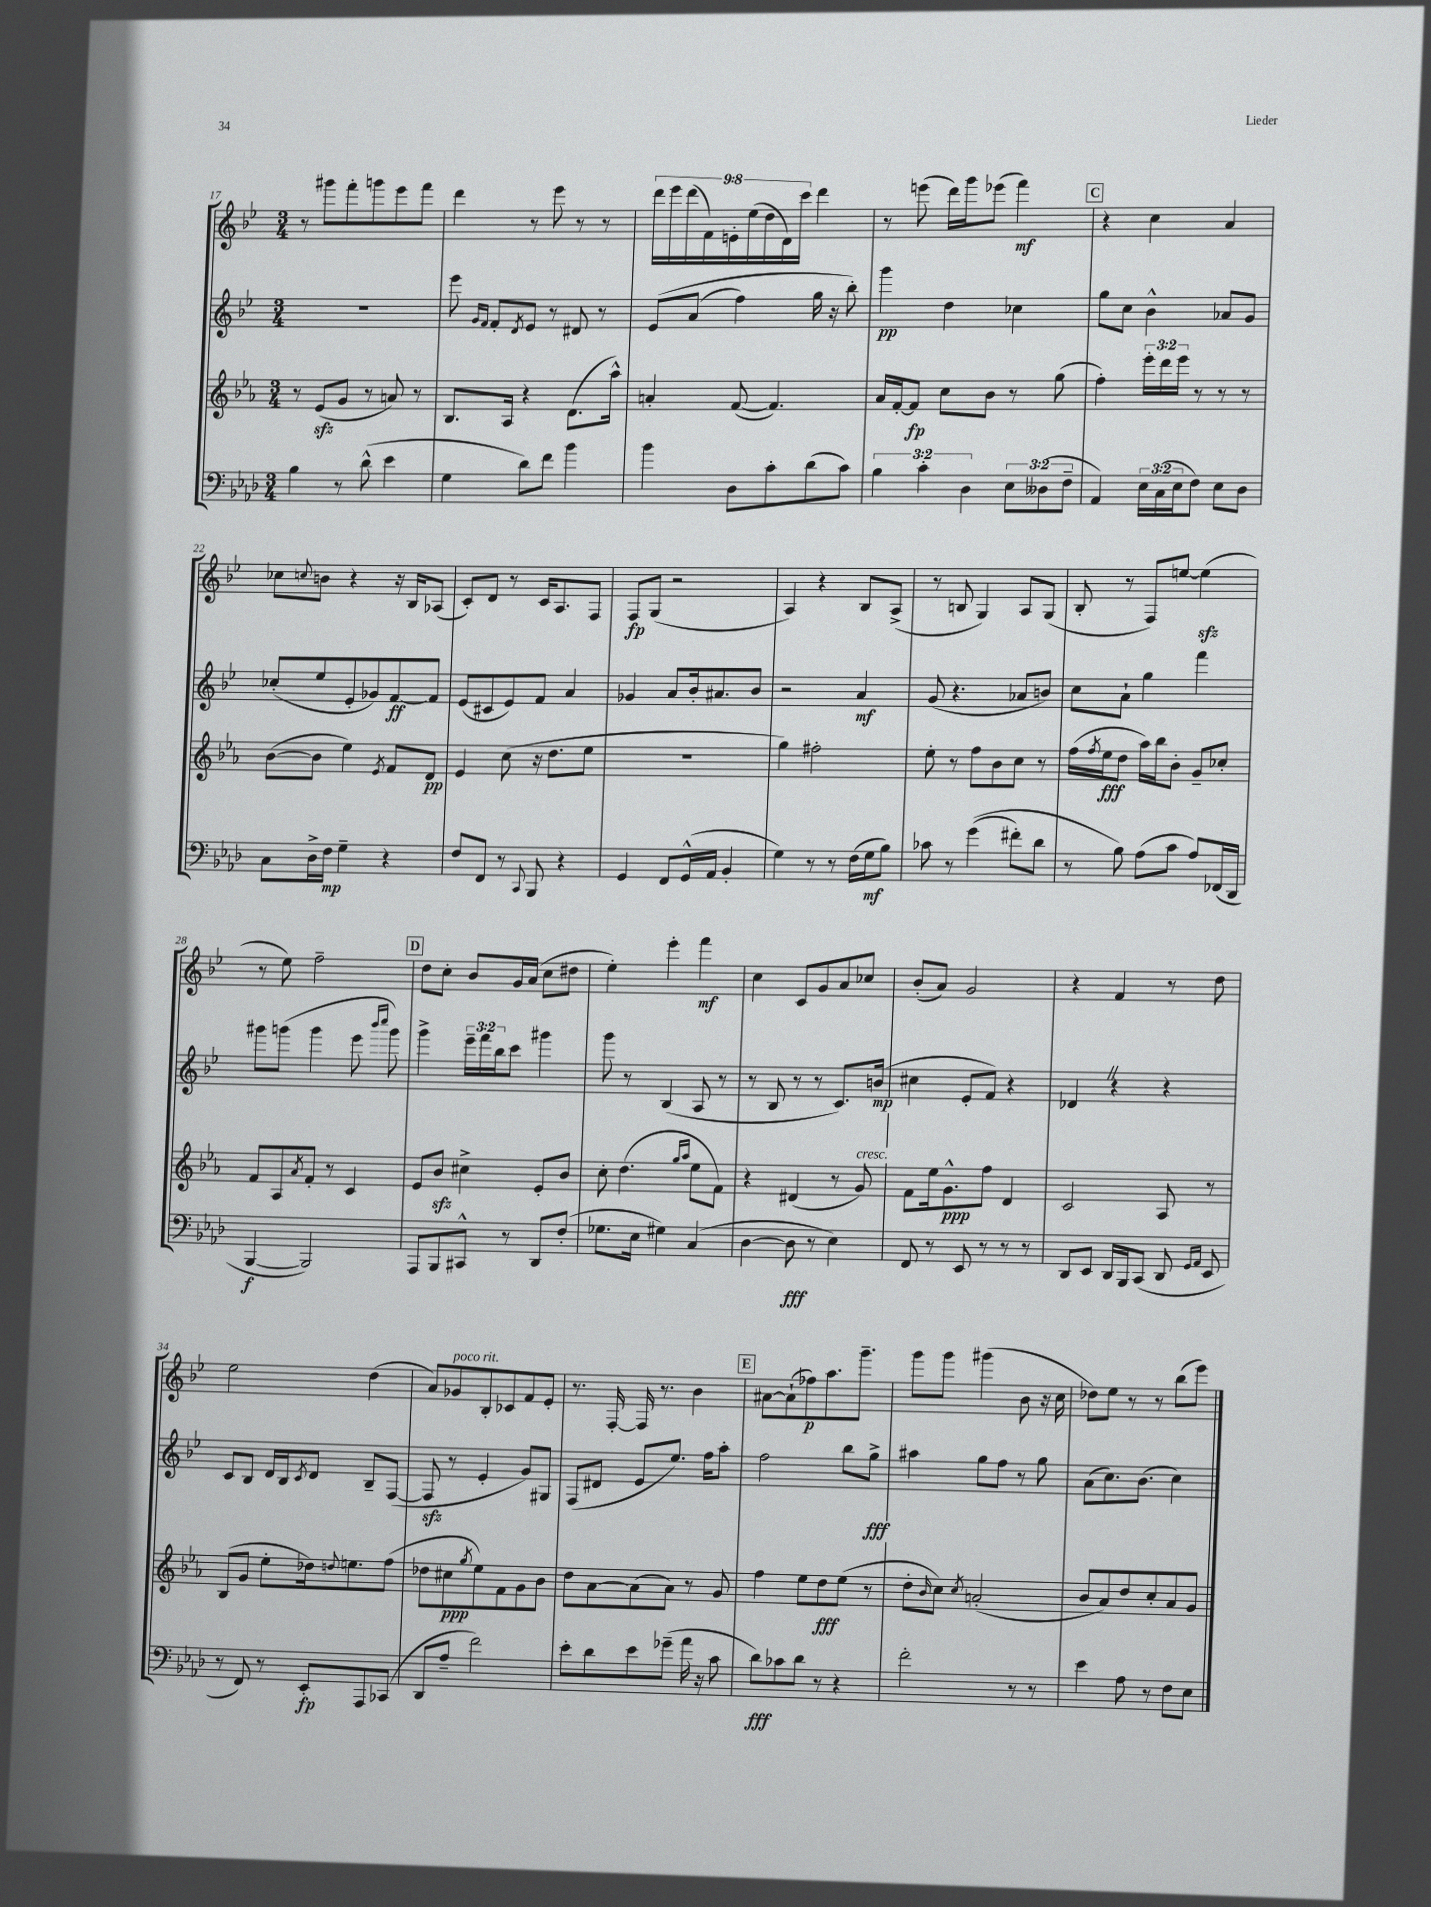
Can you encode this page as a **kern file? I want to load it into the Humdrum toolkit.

**kern	**kern	**kern	**kern
*staff4	*staff3	*staff2	*staff1
*clefF4	*clefG2	*clefG2	*clefG2
*k[b-e-a-d-]	*k[b-e-a-]	*k[b-e-]	*k[b-e-]
*M3/4	*M3/4	*M3/4	*M3/4
4B-	8r	2.r	8r
.	(8e-	.	8ggg#
8r	8g	.	8fff'
(8d-^^	8r	.	8ggg
4e-	8a)	.	8eee-
.	8r	.	8fff
=	=	=	=
4G	8.B-	8eee-	4ddd
.	.	16qqg	.
.	.	16qqf	.
.	.	8f'	.
.	16A-	.	.
.	.	8qd	.
8d-)	4r	8e-	8r
8f	.	8r	8eee-
4b-	(8.d	8d#	8r
.	.	8r	8r
.	16aa-^^)	.	.
=	=	=	=
4b-	4a'	&(8e-	18ddd
.	.	.	18eee-
.	.	.	(18ddd
.	.	(8a	.
.	.	.	18f)
.	.	.	18e'
8D-	([8f	4ff)	.
.	.	.	(18ee-
.	.	.	18dd
8c'	4.f])	.	.
.	.	.	18d)
.	.	.	18ccc
(8d-	.	16gg	4ddd
.	.	16r	.
8c)	.	8bb-'&)	.
=	=	=	=
6B-	16a-	4ggg	8r
.	[16f'	.	.
.	8f]	.	(8eee
6c'	.	.	.
.	8cc	4dd	16ddd)
.	.	.	16ggg
6D-	.	.	.
.	8b-	.	(8eee-
12E-	8r	4cc-	4fff)
(12D--	.	.	.
.	(8gg	.	.
12F~	.	.	.
=	=	=	=
4AA-)	4ff')	8gg	4r
.	.	8cc	.
24E-	24eee-'	4b-^^	4cc
(24C	24ddd	.	.
24E-	24eee-	.	.
8F)	8r	.	.
8E-	8r	8a-	4a
8D-	8r	8g	.
=	=	=	=
8C	([8b-	(8cc-'	8cc-
.	.	.	8qqcc
16D-^	8b-]	8ee-	8b
16F	.	.	.
4G~	4ee-)	8e-'	4r
.	.	8g-)	.
.	8qe-	.	.
4r	8f	[8f	16r
.	.	.	16B-
.	8d	8f]	(8A-
=	=	=	=
8F	4e-	(8e-	8c')
8FF	.	8c#	8d
8r	(8cc	8e-)	8r
8qqCC	.	.	.
8BBB-	16r	8f	16c
.	8.dd	.	8.A
4r	.	4a	.
.	8ee-	.	8F
=	=	=	=
4GG	2.r	4g-	8F
.	.	.	(8G
8FF	.	8a	2r
(16GG^^	.	16b-'	.
16AA-	.	8.a#	.
4BB-'	.	.	.
.	.	8b-	.
=	=	=	=
4G)	4gg)	2r	4A)
8r	2ff#'	.	4r
8r	.	.	.
(16F	.	4a	8B-
16G	.	.	.
8B-)	.	.	(8A^
=	=	=	=
8c-	8ee-'	(8g	8r
8r	8r	4.r	8B
&((4g	8ff	.	4G)
.	8b-	.	.
8f#')	8cc	8a-	8A
8d-	8r	8b)	(8G
=	=	=	=
8r	(16ff	8cc	8B-'
.	8qff	.	.
.	16ee-	.	.
8B-&)	8dd	8a`	8r
(8A-	16aa-)	4gg	8F)
.	16bb-	.	.
8c	8b-'	.	[8ee
8A-)	8g~	4fff	(4ee]
(16FF-	8cc-'	.	.
16DD-	.	.	.
=	=	=	=
[4BBB-	8f	8ggg#	8r
.	8A-	(8ggg	8ee-)
.	8qa-	.	.
2BBB-])	8f'	4ggg	2ff~
.	8r	.	.
.	4c	8eee-	.
.	.	16qqbbb-	.
.	.	16qqcccc	.
.	.	8ggg)	.
=	=	=	=
8AAA-	8e-	4ggg^	8dd
8BBB-	8b-	.	8cc'
8CC#^^	4cc#^	24eee-~	8b-
.	.	24fff	.
.	.	24bb-	.
8r	.	8ccc	16g
.	.	.	(16a
8DD-	8e-'	4ggg#	8cc
(8F'	8b-	.	8dd#
=	=	=	=
8.G-	8cc'	8ggg	4ee-')
.	(4.dd	8r	.
16E-	.	.	.
4G#)	.	(4B-	4eee-'
.	16qqgg	.	.
.	16qqaa-	.	.
(4C	8ee-	8A	4fff
.	8f)	8r	.
=	=	=	=
[4D-	4r	8r	4cc
.	.	8B-	.
8D-]	(4d#	8r	8c
8r	.	8r	8g
4E-)	8r	8.c)	8a
.	8g)	.	8cc-
.	.	(16b	.
=	=	=	=
8FF	8f	4cc#	(8b-'
8r	16ee-	.	8a)
.	8.g^^	.	.
8EE-	.	8e-'	2g
8r	8ff	8f)	.
8r	4d	4r	.
8r	.	.	.
=	=	=	=
8DD-	2c	4d-	4r
8EE-	.	.	.
16DD-	.	4r	4f
16BBB-	.	.	.
(8CC	.	.	.
8DD-	8A-	4r	8r
16qqGG	.	.	.
16qqAA-	.	.	.
8EE-	8r	.	8dd
=	=	=	=
8r	(8B-	8c	2ee-
8FF)	8g	8B-	.
8r	8ee-'	16d	.
.	.	16B-	.
.	.	8qc	.
8EE-'	16dd-)	8d	.
.	8qqdd	.	.
.	8.ee	.	.
8AAA-	.	8B-~	(4dd
(8CC-	(8ff	([8F	.
=	=	=	=
8DD-	8dd-	8F]	8a)
8A-~	8cc#	8r	8g-
.	8qgg	.	.
2f)	8ee-)	4e-'	8B-'
.	8f	.	8c-
.	8g	8g)	8f
.	8b-	8G#	8e-'
=	=	=	=
8e-'	8dd	(8F	8.r
8d-	[8a-	8d#	.
.	.	.	[16F'
8e-	(8a-]	8e-	16F]
.	.	.	8.r
(8g-~	8a-)	8.ee-)	.
16a-	8r	.	4b-
16r	.	16ff	.
8c	8g	8aa'	.
=	=	=	=
8d-)	4ff	2ff	[8a#
8c-	.	.	(8a#`]
8d-	8ee-	.	8ff-)
8r	8dd	.	8.aa
4r	(8ee-	8bb-	.
.	.	.	8.ggg~
.	8r	8gg^	.
=	=	=	=
2f'	8dd'	4aa#	8ggg
.	16qqb-	.	.
.	8cc)	.	8ggg
.	8qcc	.	.
.	(2a'	8gg	(4ggg#
.	.	8ff	.
8r	.	8r	8b-
8r	.	8gg	16r
.	.	.	16cc
=	=	=	=
4e-	8b-	(8a	8dd-)
.	8a-)	8.cc)	8ee-
8A-	8dd	.	8r
.	.	(8.b-	.
8r	8cc'	.	8r
8F	8a-	4cc)	(8bb-
8E-	8g	.	8eee-)
==	==	==	==
*-	*-	*-	*-
